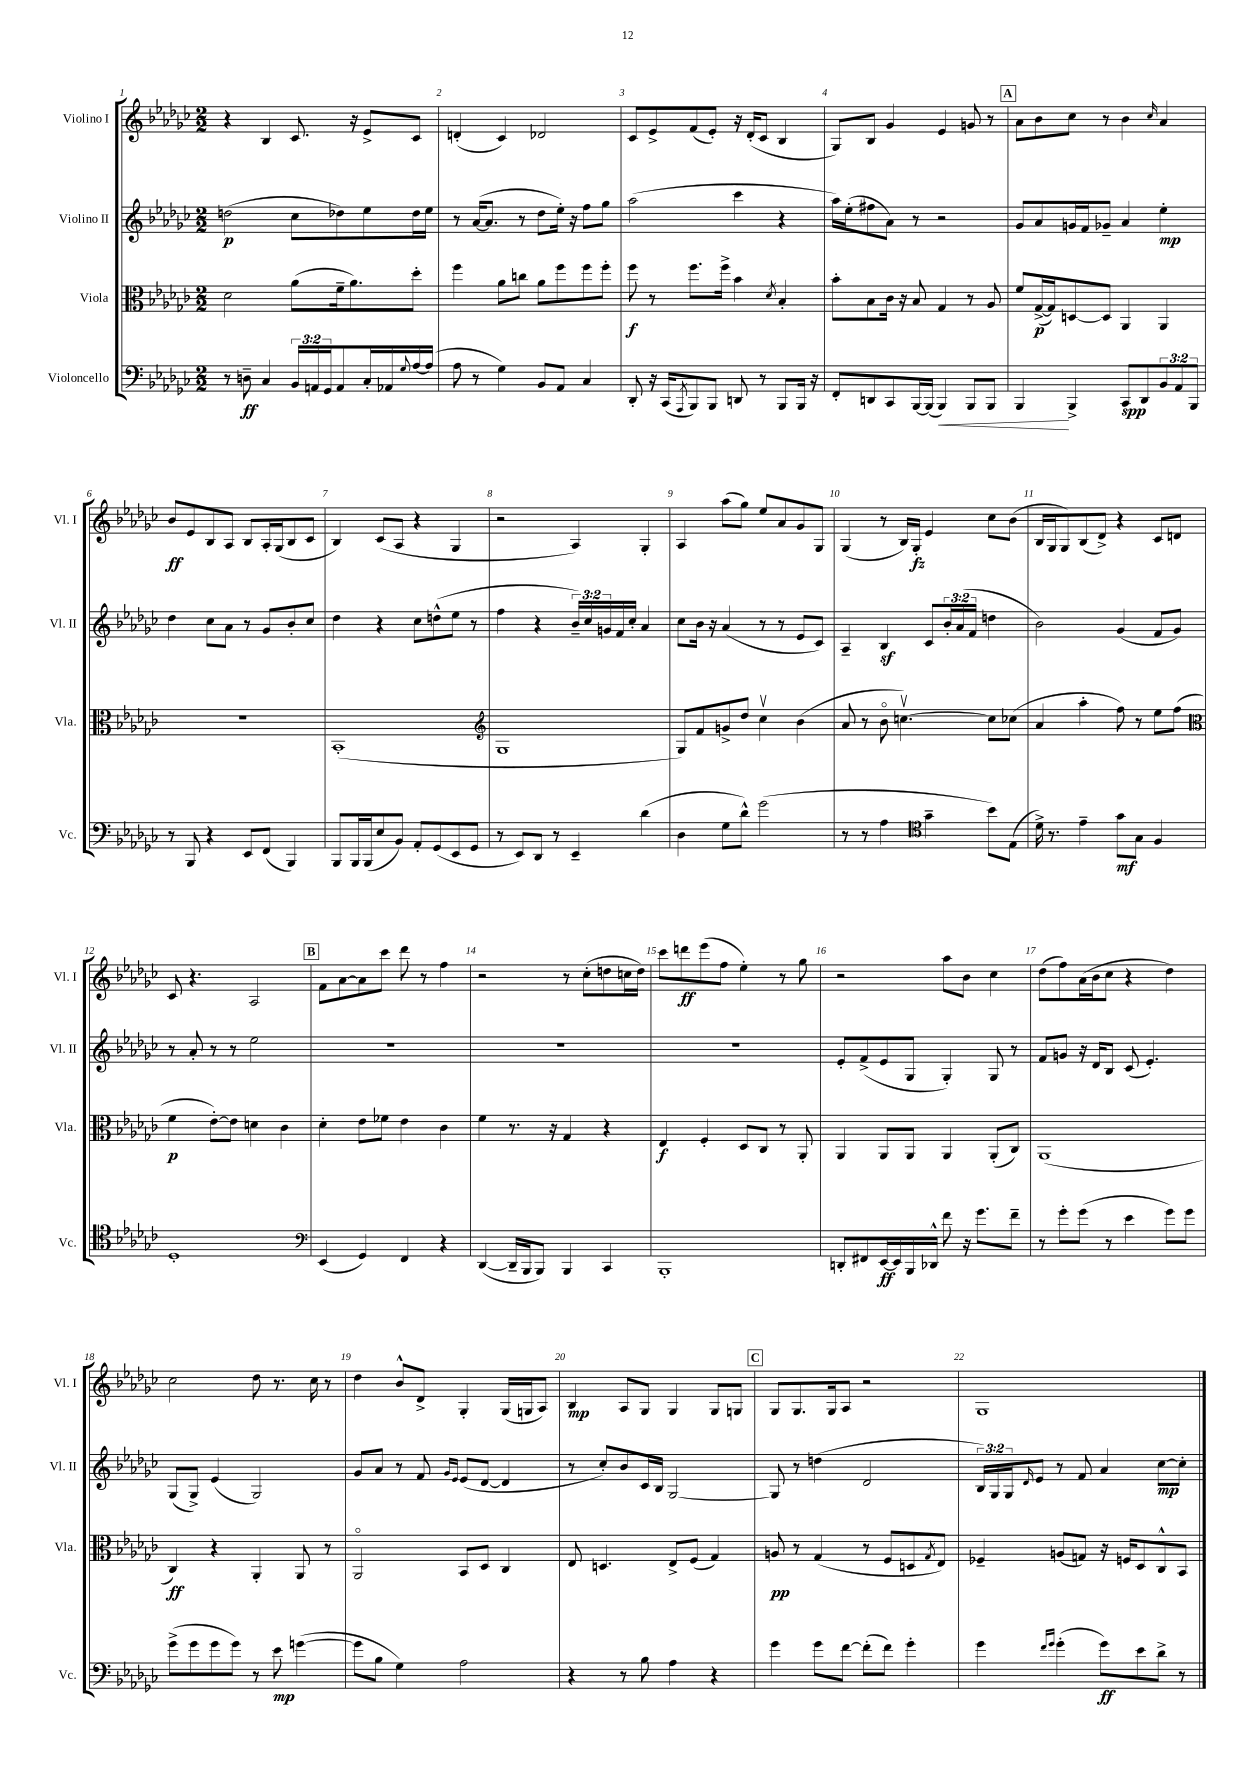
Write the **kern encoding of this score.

**kern	**dynam	**kern	**dynam	**kern	**dynam	**kern	**dynam
*part4	*part4	*part3	*part3	*part2	*part2	*part1	*part1
*staff4	*staff4	*staff3	*staff3	*staff2	*staff2	*staff1	*staff1
*I"Violoncello	*	*I"Viola	*	*I"Violino II	*	*I"Violino I	*
*I'Vc.	*	*I'Vla.	*	*I'Vl. II	*	*I'Vl. I	*
*clefF4	*	*clefC3	*	*clefG2	*	*clefG2	*
*k[b-e-a-d-g-c-]	*	*k[b-e-a-d-g-c-]	*	*k[b-e-a-d-g-c-]	*	*k[b-e-a-d-g-c-]	*
*M2/2	*	*M2/2	*	*M2/2	*	*M2/2	*
=1	=1	=1	=1	=1	=1	=1	=1
8r	.	2d-\	.	(2ddn\	p	4r	.
8Dn~\	ff	.	.	.	.	.	.
4C-/	.	.	.	.	.	4B-/	.
24BB-/LL	.	(8a-\L	.	8cc-\L	.	8.c-/	.
24AAn/	.	.	.	.	.	.	.
24GG-/J	.	.	.	.	.	.	.
8AA/	.	16f~\k	.	8dd-X\)	.	.	.
.	.	8.a-\)	.	.	.	16r	.
16C-'/L	.	.	.	8ee-\	.	8e-^/L	.
16AA-X/	.	.	.	.	.	.	.
8qqG-/	.	.	.	.	.	.	.
[16A-/	.	8dd-'\J	.	16dd-\L	.	8c-/J	.
(16A-/JJ]	.	.	.	16ee-\JJ	.	.	.
=2	=2	=2	=2	=2	=2	=2	=2
8A-\	.	4ff\	.	8r	.	(4dn'/	.
8r	.	.	.	([16a-/KL	.	.	.
.	.	.	.	8.a-/J]	.	.	.
4G-\)	.	8a-\L	.	.	.	4c-/)	.
.	.	8ccn\J	.	8r	.	.	.
8BB-/L	.	8a-\L	.	8dd-\L	.	2d-X/	.
8AA-/J	.	8ff\	.	16ee-'\Jk)	.	.	.
.	.	.	.	16r	.	.	.
4C-/	.	8ff\	.	8ff\L	.	.	.
.	.	8ff'\J	.	8gg-\J	.	.	.
=3	=3	=3	=3	=3	=3	=3	=3
8DD-'/	.	8ff\	f	(2aa-\	.	8c-/L	.
16r	.	8r	.	.	.	8e-^/	.
(16CC-/KL	.	.	.	.	.	.	.
8qAAA-/	.	.	.	.	.	.	.
8BBB-/)	.	8.ff\L	.	.	.	(8f/	.
8BBB-/J	.	.	.	.	.	8e-'/J)	.
.	.	16ff^\Jk	.	.	.	.	.
8DDn/	.	4b-\	.	4ccc-\	.	16r	.
.	.	.	.	.	.	(16d-'/KL	.
8r	.	.	.	.	.	8c-/J	.
.	.	8qd-/	.	.	.	.	.
8BBB-/L	.	4B-'/	.	4r	.	4B-/	.
16BBB-/Jk	.	.	.	.	.	.	.
16r	.	.	.	.	.	.	.
=4	=4	=4	=4	=4	=4	=4	=4
8FF'/L	.	8b-'\L	.	16aa-\LL)	.	8G-/L)	.
.	.	.	.	(16ee-'\J	.	.	.
8DDn/	.	8B-\	.	8ff#X\	.	8B-/J	.
8CC-/	.	16c-\Jk	.	8a-\J)	.	4g-/	.
.	.	16r	.	.	.	.	.
[16BBB-/L	.	8B-/	.	8r	.	.	.
(16BBB-/JJ]	.	.	.	.	.	.	.
!	!LO:HP:b	!	!	!	!	!	!
4BBB-/)	<	4G-/	.	2r	.	4e-/	.
8BBB-/L	.	8r	.	.	.	8gn/	.
8BBB-/J	.	8A-/	.	.	.	8r	.
!!LO:REH:place=s1:t=A
=5	=5	=5	=5	=5	=5	=5	=5
4BBB-/	.	8f/L	.	8g-/L	.	8a-\L	.
.	.	([16G-^/L	p	8a-/	.	8b-\	.
.	.	16G-/J])	.	.	.	.	.
4BBB-^/	[	[8Dn/	.	16gn/L	.	8cc-\J	.
.	.	.	.	16f/J	.	.	.
.	.	8D/J]	.	8g-X~/J	.	8r	.
8CC-/L	spp	4AA-/	.	4a-/	.	4b-\	.
8DD-/	.	.	.	.	.	.	.
.	.	.	.	.	.	16qqcc-/	.
12BB-/	.	4AA-/	.	4ee-'\	mp	4a-/	.
12AA-/	.	.	.	.	.	.	.
12BBB-/J	.	.	.	.	.	.	.
!!LO:LB:g=z
=6	=6	=6	=6	=6	=6	=6	=6
8r	.	1r	.	4dd-\	.	8b-/L	ff
8BBB-/	.	.	.	.	.	8e-/	.
4r	.	.	.	8cc-\L	.	8B-/	.
.	.	.	.	8a-\J	.	8A-/J	.
8EE-/L	.	.	.	8r	.	8B-/L	.
(8FF/J	.	.	.	8g-/L	.	16A-'/L	.
.	.	.	.	.	.	(16G-/J	.
4BBB-/)	.	.	.	8b-'/	.	8B-/	.
.	.	.	.	8cc-/J	.	8c-/J	.
=7	=7	=7	=7	=7	=7	=7	=7
8BBB-/L	.	(1BB-'	.	4dd-\	.	4B-/)	.
16BBB-/L	.	.	.	.	.	.	.
(16BBB-/J	.	.	.	.	.	.	.
8E-/	.	.	.	4r	.	(8c-/L	.
8BB-/J)	.	.	.	.	.	8A-/J	.
8AA-'/L	.	.	.	8cc-\L	.	4r	.
(8GG-/	.	.	.	(8ddn^^\	.	.	.
8EE-/	.	.	.	8ee-\J	.	4G-/	.
8GG-/J	.	.	.	8r	.	.	.
=8	=8	=8	=8	=8	=8	=8	=8
*	*	*clefG2	*	*	*	*	*
8r	.	1G-	.	4ff\	.	2r	.
8EE-/L)	.	.	.	.	.	.	.
8DD-/J	.	.	.	4r	.	.	.
8r	.	.	.	.	.	.	.
4EE-~/	.	.	.	24b-~/LL)	.	4A-/)	.
.	.	.	.	24cc-/	.	.	.
.	.	.	.	24gn/	.	.	.
.	.	.	.	16f/	.	.	.
.	.	.	.	16cc-'/JJ	.	.	.
(4d-\	.	.	.	4a-/	.	4G-'/	.
=9	=9	=9	=9	=9	=9	=9	=9
4D-\	.	8G-/L)	.	8cc-\L	.	4A-/	.
.	.	8f/	.	16b-\Jk	.	.	.
.	.	.	.	16r	.	.	.
8G-\L	.	8gn^/	.	(4a-/	.	(8aa-\L	.
8d-^^\J)	.	8dd-/J	.	.	.	8gg-\J)	.
(2g-\	.	4cc-v\	.	8r	.	8ee-/L	.
.	.	.	.	8r	.	8a-/	.
.	.	(4b-\	.	8e-/L	.	8g-/	.
.	.	.	.	8c-/J)	.	8G-/J	.
=10	=10	=10	=10	=10	=10	=10	=10
8r	.	8a-/	.	4A-~/	.	(4G-/	.
8r	.	8r	.	.	.	.	.
4A-\	.	8b-\	.	4B-z/	.	8r	.
.	.	[4.ccnv\)	.	.	.	16B-/LL)	.
.	.	.	.	.	.	16G-'/JJ	fz
*clefC4	*	*	*	*	*	*	*
4g-~\	.	.	.	8c-/L	.	4e-/	.
.	.	.	.	24b-'/L	.	.	.
.	.	.	.	(24a-/	.	.	.
.	.	.	.	24f/JJ	.	.	.
8b-\L)	.	8cc\L]	.	4ddn\	.	8cc-\L	.
(8E-\J	.	(8cc-X\J	.	.	.	(8b-\J	.
=11	=11	=11	=11	=11	=11	=11	=11
16d-^\)	.	4a-/	.	2b-\)	.	16B-/LL	.
8.r	.	.	.	.	.	16G-/J	.
.	.	.	.	.	.	8G-/)	.
4e-~\	.	4aa-'\	.	.	.	(8B-/	.
.	.	.	.	.	.	8d-^/J)	.
8g-\L	mf	8ff\)	.	(4g-/	.	4r	.
8G-\J	.	8r	.	.	.	.	.
4F/	.	8ee-\L	.	8f/L	.	8c-/L	.
.	.	(8ff\J	.	8g-/J)	.	8dn/J	.
!!LO:LB:g=z
=12	=12	=12	=12	=12	=12	=12	=12
*	*	*clefC3	*	*	*	*	*
1D-'	.	4f\	p	8r	.	8c-/	.
.	.	.	.	8a-'/	.	4.r	.
.	.	[8e-'\L)	.	8r	.	.	.
.	.	8e-\J]	.	8r	.	.	.
.	.	4dn\	.	2ee-\	.	2A-/	.
.	.	4c-\	.	.	.	.	.
!!LO:REH:place=s1:t=B
=13	=13	=13	=13	=13	=13	=13	=13
*clefF4	*	*	*	*	*	*	*
(4EE-/	.	4d-'\	.	1r	.	8f\L	.
.	.	.	.	.	.	[8a-\	.
4GG-/)	.	8e-\L	.	.	.	8a-\]	.
.	.	8f-X\J	.	.	.	8ccc-\J	.
4FF/	.	4e-\	.	.	.	8ddd-\	.
.	.	.	.	.	.	8r	.
4r	.	4c-\	.	.	.	4ff\	.
=14	=14	=14	=14	=14	=14	=14	=14
([4DD-/	.	4f\	.	1r	.	2r	.
16DD-~/LL]	.	8.r	.	.	.	.	.
16BBB-/J	.	.	.	.	.	.	.
8BBB-/J)	.	.	.	.	.	.	.
.	.	16r	.	.	.	.	.
4BBB-/	.	4G-/	.	.	.	8r	.
.	.	.	.	.	.	(8cc-'\L	.
4CC-/	.	4r	.	.	.	8ddn\	.
.	.	.	.	.	.	16ccn\L	.
.	.	.	.	.	.	16dd\JJ)	.
=15	=15	=15	=15	=15	=15	=15	=15
1BBB-'	.	4E-/	f	1r	.	8ccc-\L	.
.	.	.	.	.	.	8dddn\	ff
.	.	4F'/	.	.	.	(8eee-\	.
.	.	.	.	.	.	8ff\J	.
.	.	8D-/L	.	.	.	4ee-'\)	.
.	.	8C-/J	.	.	.	.	.
.	.	8r	.	.	.	8r	.
.	.	8AA-'/	.	.	.	8gg-\	.
=16	=16	=16	=16	=16	=16	=16	=16
8DDn'/L	.	4AA-/	.	8e-'/L	.	2r	.
8FF#X/	.	.	.	(8f^/	.	.	.
[16EE-/L	ff	8AA-/L	.	8e-/	.	.	.
16EE-/]	.	.	.	.	.	.	.
16BBB-/	.	8AA-/J	.	8G-/J	.	.	.
16DD-X^^/JJ	.	.	.	.	.	.	.
8f\	.	4AA-/	.	4G-'/)	.	8aa-\L	.
16r	.	.	.	.	.	8b-\J	.
8.g-\L	.	.	.	.	.	.	.
.	.	(8AA-'/L	.	8G-/	.	4cc-\	.
8f~\J	.	8C-/J)	.	8r	.	.	.
=17	=17	=17	=17	=17	=17	=17	=17
8r	.	(1AA-	.	8f/L	.	(8dd-\L	.
8g-'\L	.	.	.	8gn/J	.	8ff\)	.
(8g-\J	.	.	.	16r	.	(16a-\L	.
.	.	.	.	16d-/KL	.	16b-\J	.
8r	.	.	.	8B-/J	.	8cc-\J	.
4e-\	.	.	.	(8c-/	.	4r	.
.	.	.	.	4.e-'/)	.	.	.
8g-\L)	.	.	.	.	.	4dd-\)	.
8g-\J	.	.	.	.	.	.	.
!!LO:LB:g=z
=18	=18	=18	=18	=18	=18	=18	=18
(8g-^\L	.	4C-/)	ff	(8G-/L	.	2cc-\	.
8g-\	.	.	.	8G-^/J)	.	.	.
8g-\	.	4r	.	(4e-/	.	.	.
8g-\J)	.	.	.	.	.	.	.
8r	.	4AA-'/	.	2G-/)	.	8dd-\	.
8e-\	mp	.	.	.	.	8.r	.
([4gn\	.	8AA-/	.	.	.	.	.
.	.	.	.	.	.	16cc-\	.
.	.	8r	.	.	.	8r	.
=19	=19	=19	=19	=19	=19	=19	=19
8g\L]	.	2AA-/	.	8g-/L	.	4dd-\	.
8B-\J	.	.	.	8a-/J	.	.	.
4G-\)	.	.	.	8r	.	8b-^^/L	.
.	.	.	.	8f/	.	8d-^/J	.
.	.	.	.	16qqg-/LL	.	.	.
.	.	.	.	16qqe-/JJ	.	.	.
2A-\	.	8BB-/L	.	(8e-/L	.	4G-'/	.
.	.	8D-/J	.	[8d-/J	.	.	.
.	.	4C-/	.	4d-/]	.	(16G-/LL	.
.	.	.	.	.	.	16Gn/J	.
.	.	.	.	.	.	8A-/J)	.
=20	=20	=20	=20	=20	=20	=20	=20
4r	.	8E-/	.	8r	.	4B-/	mp
.	.	4.Dn/	.	8cc-'/L)	.	.	.
8r	.	.	.	8b-/	.	8A-/L	.
8B-\	.	.	.	16c-/L	.	8G-/J	.
.	.	.	.	16B-/JJ	.	.	.
4A-\	.	8E-^/L	.	[2G-/	.	4G-/	.
.	.	(8F/J	.	.	.	.	.
4r	.	4G-/)	.	.	.	8G-/L	.
.	.	.	.	.	.	8Gn/J	.
!!LO:REH:place=s1:t=C
=21	=21	=21	=21	=21	=21	=21	=21
4g-\	.	8An/	pp	8G-/]	.	8G-/L	.
.	.	8r	.	8r	.	8.G-/	.
8g-\L	.	(4G-/	.	(4ddn\	.	.	.
.	.	.	.	.	.	16G-/k	.
[8f\J	.	.	.	.	.	8A-/J	.
(8f'\L]	.	8r	.	2d-/	.	2r	.
8f\J)	.	8F/L	.	.	.	.	.
4g-'\	.	8Dn/	.	.	.	.	.
.	.	8qG-/	.	.	.	.	.
.	.	8E-/J)	.	.	.	.	.
=22	=22	=22	=22	=22	=22	=22	=22
4g-\	.	4F-X~/	.	24B-/LL)	.	1G-	.
.	.	.	.	24G-/	.	.	.
.	.	.	.	24G-/J	.	.	.
.	.	.	.	16qqd-/	.	.	.
.	.	.	.	8e-/J	.	.	.
16qqf/LL	.	.	.	.	.	.	.
16qqg-/JJ	.	.	.	.	.	.	.
(4g-'\	.	(8An/L	.	8r	.	.	.
.	.	8Gn/J)	.	8f/	.	.	.
8g-\L)	ff	16r	.	4a-/	.	.	.
.	.	16Fn/KL	.	.	.	.	.
8e-\	.	8D-/	.	.	.	.	.
8d-^\J	.	8C-^^/	.	[8cc-\L	mp	.	.
8r	.	8BB-/J	.	8cc-'\J]	.	.	.
==	==	==	==	==	==	==	==
*-	*-	*-	*-	*-	*-	*-	*-
